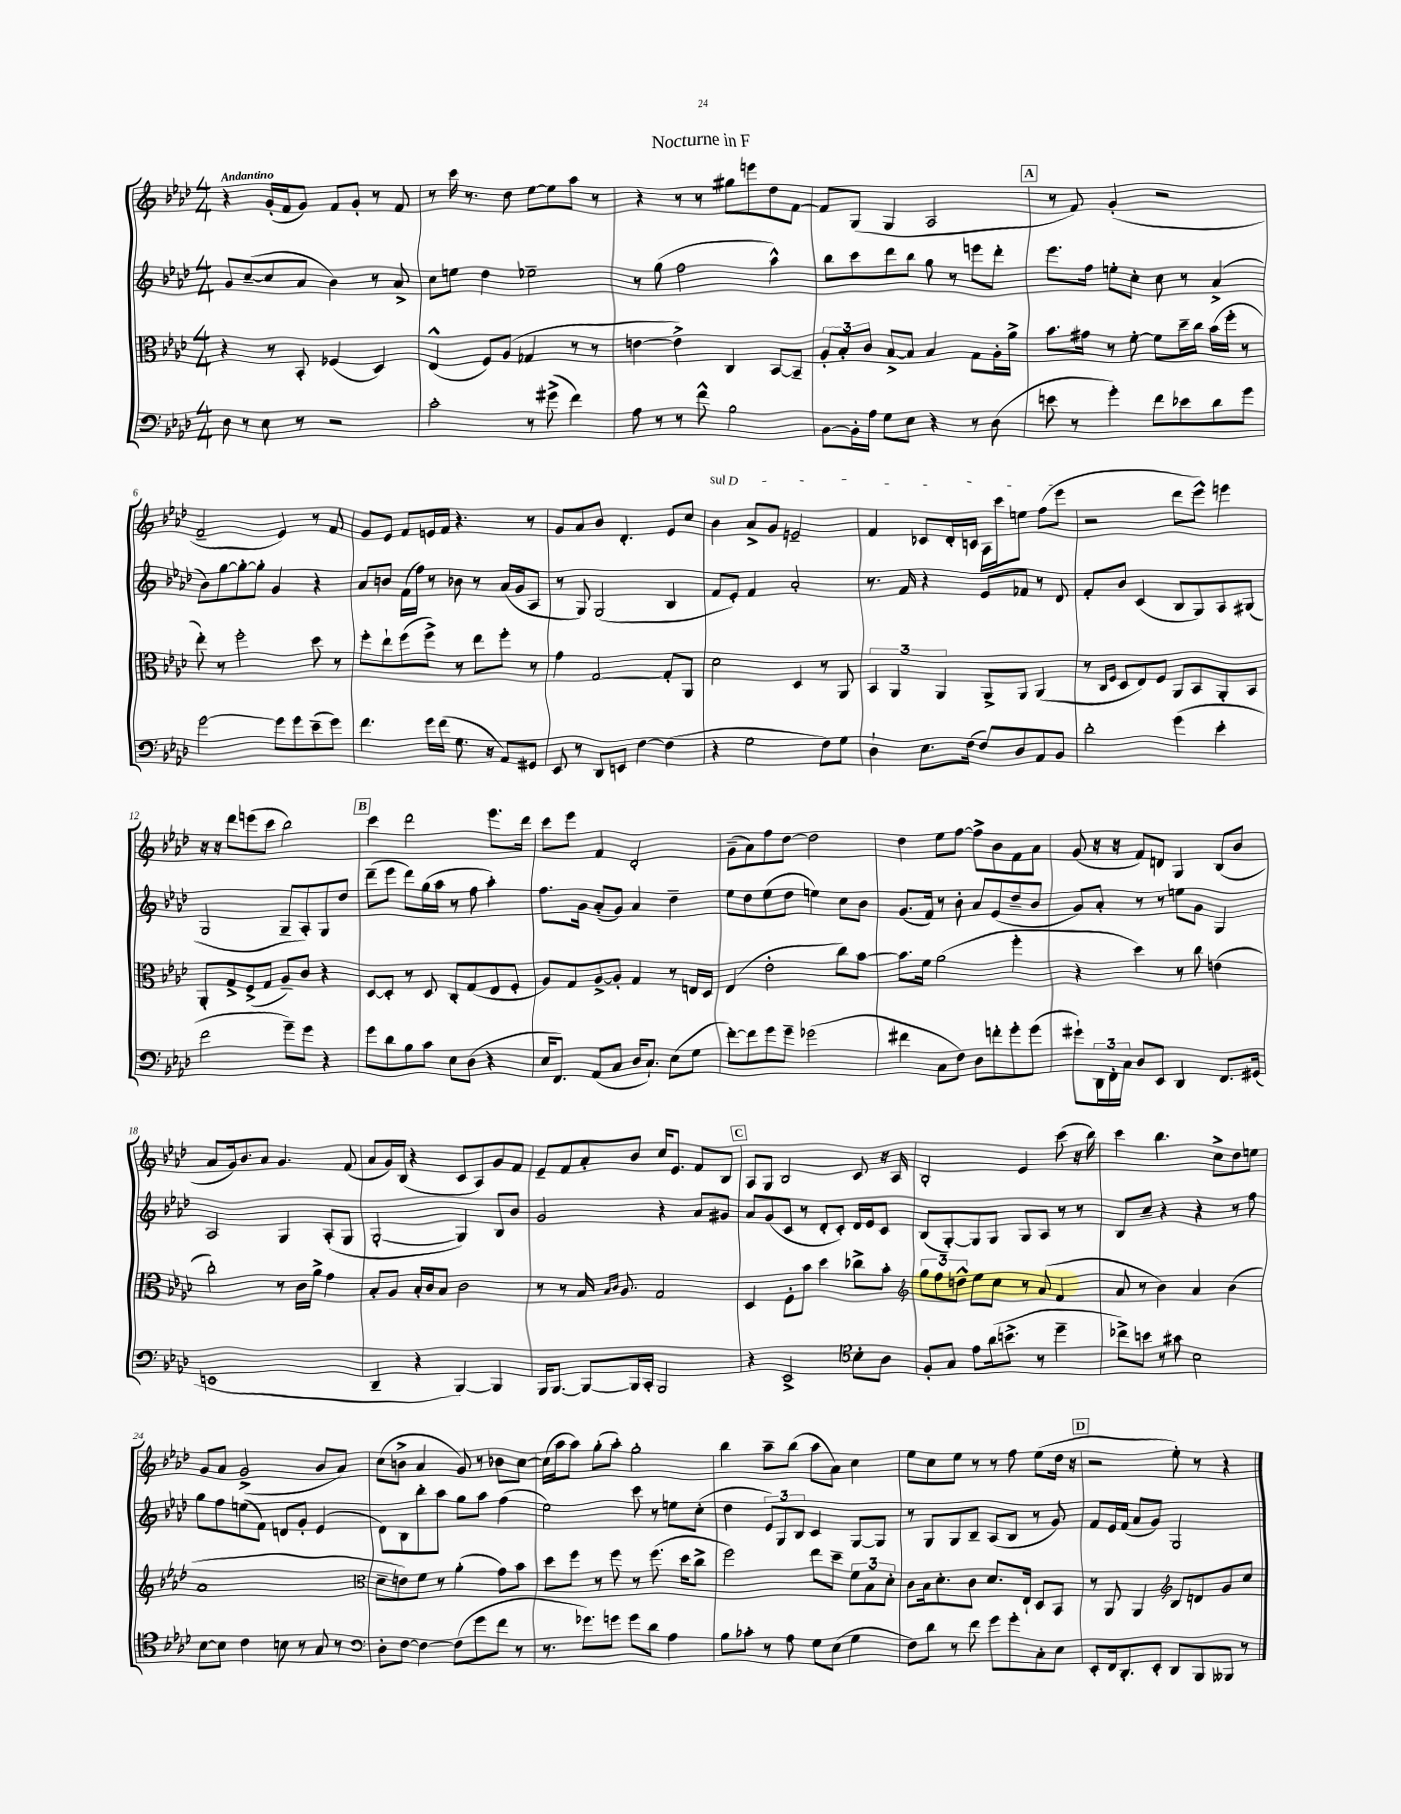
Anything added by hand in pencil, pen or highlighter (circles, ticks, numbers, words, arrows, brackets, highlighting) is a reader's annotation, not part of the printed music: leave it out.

**kern	**kern	**kern	**kern
*part4	*part3	*part2	*part1
*staff4	*staff3	*staff2	*staff1
*clefF4	*clefC3	*clefG2	*clefG2
*k[b-e-a-d-]	*k[b-e-a-d-]	*k[b-e-a-d-]	*k[b-e-a-d-]
*M4/4	*M4/4	*M4/4	*M4/4
=1	=1	=1	=1
!	!	!	!LO:TX:a:B:t=Andantino
8D-\	4r	8g/L	4r
8r	.	([8cc~/	.
8E-\	8r	8cc/]	(16g'/LL
.	.	.	16f/J
8r	8BB-'/	8a-/J	8g/J)
2r	(4F-X/	4b-\)	8f/L
.	.	.	8g'/J
.	4D-/)	8r	8r
.	.	8a-^/	8f/
=2	=2	=2	=2
2c'\	(4E-^^/	8cc\L	8r
.	.	8een\J	16ccc\
.	.	.	8.r
.	8F/L)	4dd-\	.
.	(8A-/J	.	8dd-\
8r	4G-X/	2ee-X~\	[8ee-\L
(8g#X^\	.	.	8ee-\]
4f\)	8r	.	8aa-\J
.	8r	.	8r
=3	=3	=3	=3
8A-\	[4en\	8r	4r
8r	.	(8gg\	.
8r	4e^\])	2ff\	8r
8f^^\	.	.	8r
2B-\	4C/	.	8gg#X\L
.	.	.	8eeen\
.	[8BB-/L	4aa-^^\)	8dd-\
.	8BB-~/J]	.	[8f\J
=4	=4	=4	=4
[8BB-\L	12A-'/L	8bb-\L	8f/L]
.	12B-'/	.	.
16BB-'\L]	.	8ccc\	(8G/J
.	12c/J	.	.
16A-\JJ	.	.	.
8G\L	[8B-^/L	8ddd-\	4G/
8E-\J	8B-/J]	8bb-\J	.
4r	4B-/	8gg\	2A-/
.	.	8r	.
8r	8G\L	8eeen\L	.
(8D-\	16A-'\L	8ddd-'\J	.
.	16a-^\JJ	.	.
!!LO:REH:place=s1:t=A
=5	=5	=5	=5
8en\	8.b-\L	8.eee-\L	8r
8r	.	.	8f/)
.	16g#X\Jk	16ff\Jk	.
4g'\)	8r	8een'\L	(4g'/
.	[8f'\	8cc'\J	.
8f\L	8f\L]	8cc\	2r
8e-X\	16dd-~\L	8r	.
.	16cc\JJ	.	.
8d-\	(16b-\LL	(4a-^/	.
.	16ff'\JJ	.	.
8g\J	8r	.	.
!!LO:LB:g=z
=6	=6	=6	=6
[2g\	8ee-'\)	8b-\L)	2f~/
.	8r	[8gg\	.
.	2ff'\	8gg'\_	.
.	.	8gg'\J]	.
8g\L]	.	4g/	4e-/)
8g\	.	.	.
(8e-~\	8dd-\	4r	8r
8g\J)	8r	.	8f/
=7	=7	=7	=7
4.f\	8ff'\L	8a-/L	8g/L
.	8ee-`\	8bn/J	8e-/J
.	(8ff\	(16f\LL	8f/L
.	.	16ff\JJ)	.
16g\LL	8ff^\J)	8r	16en/L
(16f\JJ	.	.	16f/JJ
8.G\	8r	8b-X\	4.r
.	8ee-\L	8r	.
16r	.	.	.
8AA-/L)	8ff'\J	(16a-/LL	.
.	.	16g/J	.
8GG#X/J	8r	8A-/J	8r
=8	=8	=8	=8
8EE-/	4g\	8r	8g/L
8r	.	8G/)	8a-/
8DD-/L	[2G/	(2G/	8b-/J
8EEn/J	.	.	4.d-'/
[4F\	.	.	.
(4F\]	8G'/L]	4B-/	8e-/L
.	8AA-/J	.	8cc/J
=9	=9	=9	=9
!	!	!	!LO:TX:a:i:t=sul D
4r	2d-\	8f/L	4b-\
.	.	8e-'/J)	.
2G\	.	4f/	8a-^/L
.	.	.	8g/J
.	4D-/	2a-'/	2en~/
8F\L)	8r	.	.
8G\J	8AA-/	.	.
=10	=10	=10	=10
4D-`\	6BB-/	8.r	4f/
.	6AA-/	.	.
.	.	16f/	.
8.E-\L	.	4r	8c-X/L
.	6AA-/	.	.
.	.	.	16d-'/L
(16F\Jk	.	.	16cn/JJ
8F/L)	8AA-^/L	8e-/L	16A-\LL
.	.	.	16ccc\J
8D-/	8AA-/J	8f-X/J	8een\J
8AA-/	(4AA-/	8r	(8ff\L
8BB-/J	.	8d-/	8eee-\J
=11	=11	=11	=11
2d-'\	8r	8f'/L	2r
.	16qqC/LL	.	.
.	16qqF/JJ	.	.
.	8D-/L	8b-/J	.
.	8E-/)	(4c/	.
.	8F/J	.	.
(4g\	8AA-/L	8B-/L	8ddd-\L
.	8BB-/	8G/)	8eee-^^\J)
4e-'\	8AA-'/	8A-/	4eeen\
.	8BB-/J	(8G#X/J	.
!!LO:LB:g=z
=12	=12	=12	=12
2f\	8AA-'/L	2G/	16r
.	.	.	16r
.	8G^/	.	8ddd-\L
.	(8F^/	.	(8eeen\
.	8G/J	.	8ccc\J
8g~\L)	8A-~/L)	8G~/L	2bb-\)
8g\J	8c/J	8A-'/)	.
4r	4r	8G/	.
.	.	8dd-/J	.
!!LO:REH:place=s1:t=B
=13	=13	=13	=13
8g\L	[8D-/L	(8ddd-~\L	4ccc\
8d-\	8D-'/J]	8eee-\J	.
8B-\	8r	8ddd-\L)	2ddd-\
8c\J	8D-/	(16gg\L	.
.	.	16aa-\JJ	.
8E-\L	8C'/L	8r	.
(8D-\J	(8G/	8ff\	.
4r	8E-/	4aa-'\)	8.eee-\L
.	8F'/J	.	.
.	.	.	16ddd-\Jk
=14	=14	=14	=14
16E-/KL	8A-/L)	8.ff\L	8ccc\L
8.FF/J)	.	.	.
.	8G/	.	8eee-\J
.	.	16g\Jk	.
(8AA-/L	[8A-^/	(8a-'/L	4f/
8C/J	8A-'/J]	8g/J)	.
16D-/KL	4G/	4a-/	2d-'/
8.C`/J)	.	.	.
(8E-\L	8r	4dd-~\	.
8G\J	16En/LL	.	.
.	16D-/JJ	.	.
=15	=15	=15	=15
[8f'\L)	(4E-/	8ee-\L	(8g~\L
8f\]	.	8dd-\	8a-\)
8g\	2e-'\	(8ee-\	8ff\
8g~\J	.	8dd-\J	[8dd-\J
(2g-X\	.	4een\)	2dd-\]
.	8cc\L)	8cc\L	.
.	[8b-\J	8b-\J	.
=16	=16	=16	=16
4f#X\	8.b-\L]	(8.g/L	4dd-\
.	16f\Jk	16f/Jk)	.
8C\L	(2a-\	8r	8ee-\L
8F\J)	.	8b-'\	[8ff\J
8D-\L	.	8a-/L	8ff^\L]
8fn'\	.	(8e-/	8b-\
8g'\	4ff'\	8dd-~/	8f\
(8g\J	.	8b-/J	8a-\J
=17	=17	=17	=17
8g#X`\L)	4r	8g/L)	(8g/
24DD-\L	.	8a-'/J	16r
24FF'\	.	.	.
.	.	.	16r
24C\JJ	.	.	.
8D-/L	4dd-\)	8r	8f/L)
8EE-/J	.	8r	8dn/J
4DD-/	8r	8een\L	4G/
.	8cc\	8g\J	.
8.FF/L	(4en\	4G/	(8B-/L
.	.	.	8b-/J
(16GG#X/Jk	.	.	.
!!LO:LB:g=z
=18	=18	=18	=18
1EEn	2cc'\)	2A-/	8a-/L
.	.	.	16g/k)
.	.	.	8.b-/
.	.	.	8a-/J
.	8r	4G/	4.g/
.	16c\LL	.	.
.	16a-^\JJ	.	.
.	4g\	(8A-'/L	.
.	.	8G/J	(8f/
=19	=19	=19	=19
4DD-~/	8B-'/L	[2G'/	8a-/L
.	8A-/J	.	16g/L)
.	.	.	(16B-/JJ
4r	16B-'/LL	.	4r
.	16c/J	.	.
.	8B-/J	.	.
[4BBB-/)	2c\	4G/])	8c/L
.	.	.	8A-/)
4BBB-/]	.	8B-/L	8g/
.	.	8b-/J	8f/J
=20	=20	=20	=20
16BBB-/KL	8r	2g/	8e-~/L
[8.BBB-/J	.	.	.
.	8r	.	8f/
8BBB-/L_	16B-/	.	8a-'/
.	16qqB-/LL	.	.
.	16qqc/JJ	.	.
.	8.A-/	.	.
16BBB-/L]	.	.	8b-/J
16CC'/JJ	.	.	.
2BBB-/	2G/	4r	16cc/KL
.	.	.	8.e-/J
.	.	8a-/L	8f/L
.	.	8g#X/J	8B-/J
!!LO:REH:place=s1:t=C
=21	=21	=21	=21
4r	4D-/	8a-/L	8A-/L
.	.	(8g/	8G/J
2EE-^/	8F'\L	8c/J	2B-/
.	8b-\J	8r	.
.	4dd-\	8d-'/L	.
.	.	8c'/J)	.
*clefC4	*	*	*
8B-'\L	8cc-X^\L	16d-/LL	8c/
.	.	16e-/J	.
8A-\J	8b-'\J	8c/J	16r
.	.	.	16A-/
=22	=22	=22	=22
*	*clefG2	*	*
8F'/L	12gg\L	(8B-/L	2B-'/
.	12ff\	.	.
8G/J	.	[8G'/)	.
.	12ddn^^\J	.	.
8e-\L	8ee-\L	8G/]	.
(16a-\k	8cc\J	8G/J	.
8.bn^\J	.	.	.
.	8r	8G/L	4e-/
8r	(8a-/	8A-/J	.
4dd-~\	4f/	8r	(8ccc\
.	.	8r	16r
.	.	.	16bb-\)
=23	=23	=23	=23
8cc-X^\L)	8a-/	8B-/L	4ccc\
8bn\J	8r	8cc~/J	.
8r	4b-\)	4r	4.bb-\
8g#X\	.	.	.
2B-\	4a-/	4r	.
.	.	.	8cc^\L
.	(4b-\	8r	8dd-\
.	.	8ff\	8een\J
!!LO:LB:g=z
=24	=24	=24	=24
[8B-\L	1a-	8gg\L	8g/L
8B-\J]	.	8ff\	8a-/J
4c\	.	(8een\	(2g^/
.	.	8f\J)	.
8Bn\	.	8dn/L	.
8r	.	8g'/J	.
8G/	.	(4e-/	8b-/L
8r	.	.	8a-/J)
=25	=25	=25	=25
*clefF4	*clefC3	*	*
8D-'\L	8d-~\L	8d-\L)	(8cc\L
[8F\J	8en\)	8B-\	8bn^\J
4F\_	8f\J	8bb-'\	4a-/
.	8r	8aa-\J	.
(8F\L]	(4a-'\	8gg\L	8g/)
8g\	.	8aa-\J	8r
8f\J	8g\L)	(4ff\	8b-X\L
8r	8b-\J	.	[8cc\J
=26	=26	=26	=26
8.r	8dd-\L	2ee-\)	(16cc\LL]
.	.	.	16aa-\J
.	8ff\J	.	8aa-\J)
8.g-X\L)	.	.	.
.	8r	.	(8gg'\L
8gn\J	8ff\	.	8aa-'\J)
8g\L	8r	8ccc\	2gg'\
8d-\J	(8.ff\	8r	.
4A-\	.	8een\L	.
.	16dd-\KL	.	.
.	8cc^\J	(8cc'\J	.
=27	=27	=27	=27
8B-\L	2ff\)	4dd-\	4bb-\
8c-X'\J	.	.	.
8r	.	12e-/L)	8aa-~\L
.	.	12G/	.
8A-\	.	.	(8bb-\J
.	.	12B-/J	.
8G\L	8ee-\L	4c/	8aa-\L
(8E-\J	8dd-~\J	.	8a-\J)
4G\	12f\L	[8G/L	4cc\
.	12B-\	.	.
.	.	8G/J]	.
.	12d-'\J	.	.
=28	=28	=28	=28
8F\L)	8c\L	8r	8ee-\L
8d-\J	16B-\k	8G/L	8cc\
.	8.d-'\	.	.
8r	.	8G/	8ee-\J
8f\	8c\J	8B-~/J	8r
8g\L	8.d-/L	(8A-/L	8r
8g'\	.	8B-/J	8ff\
.	16E-`/Jk	.	.
8C'\	8D-/L	8r	(8ee-\L
8E-\J	8BB-/J	8g/)	16dd-\Jk
.	.	.	16r
!!LO:REH:place=s1:t=D
=29	=29	=29	=29
8EE-'/L	8r	8f/L	2r
16FF/k	8AA-/	16e-/L	.
8.DD-'/	.	(16f/JJ	.
.	4AA-/	8a-/L	.
8EE-'/J	.	8g/J)	.
*	*clefG2	*	*
8DD-/L	8B-/L	2G/	8ee-'\)
8BBB-/	8dn/	.	8r
8BBB--X/J	8g/	.	4r
8r	8cc/J	.	.
==	==	==	==
*-	*-	*-	*-
